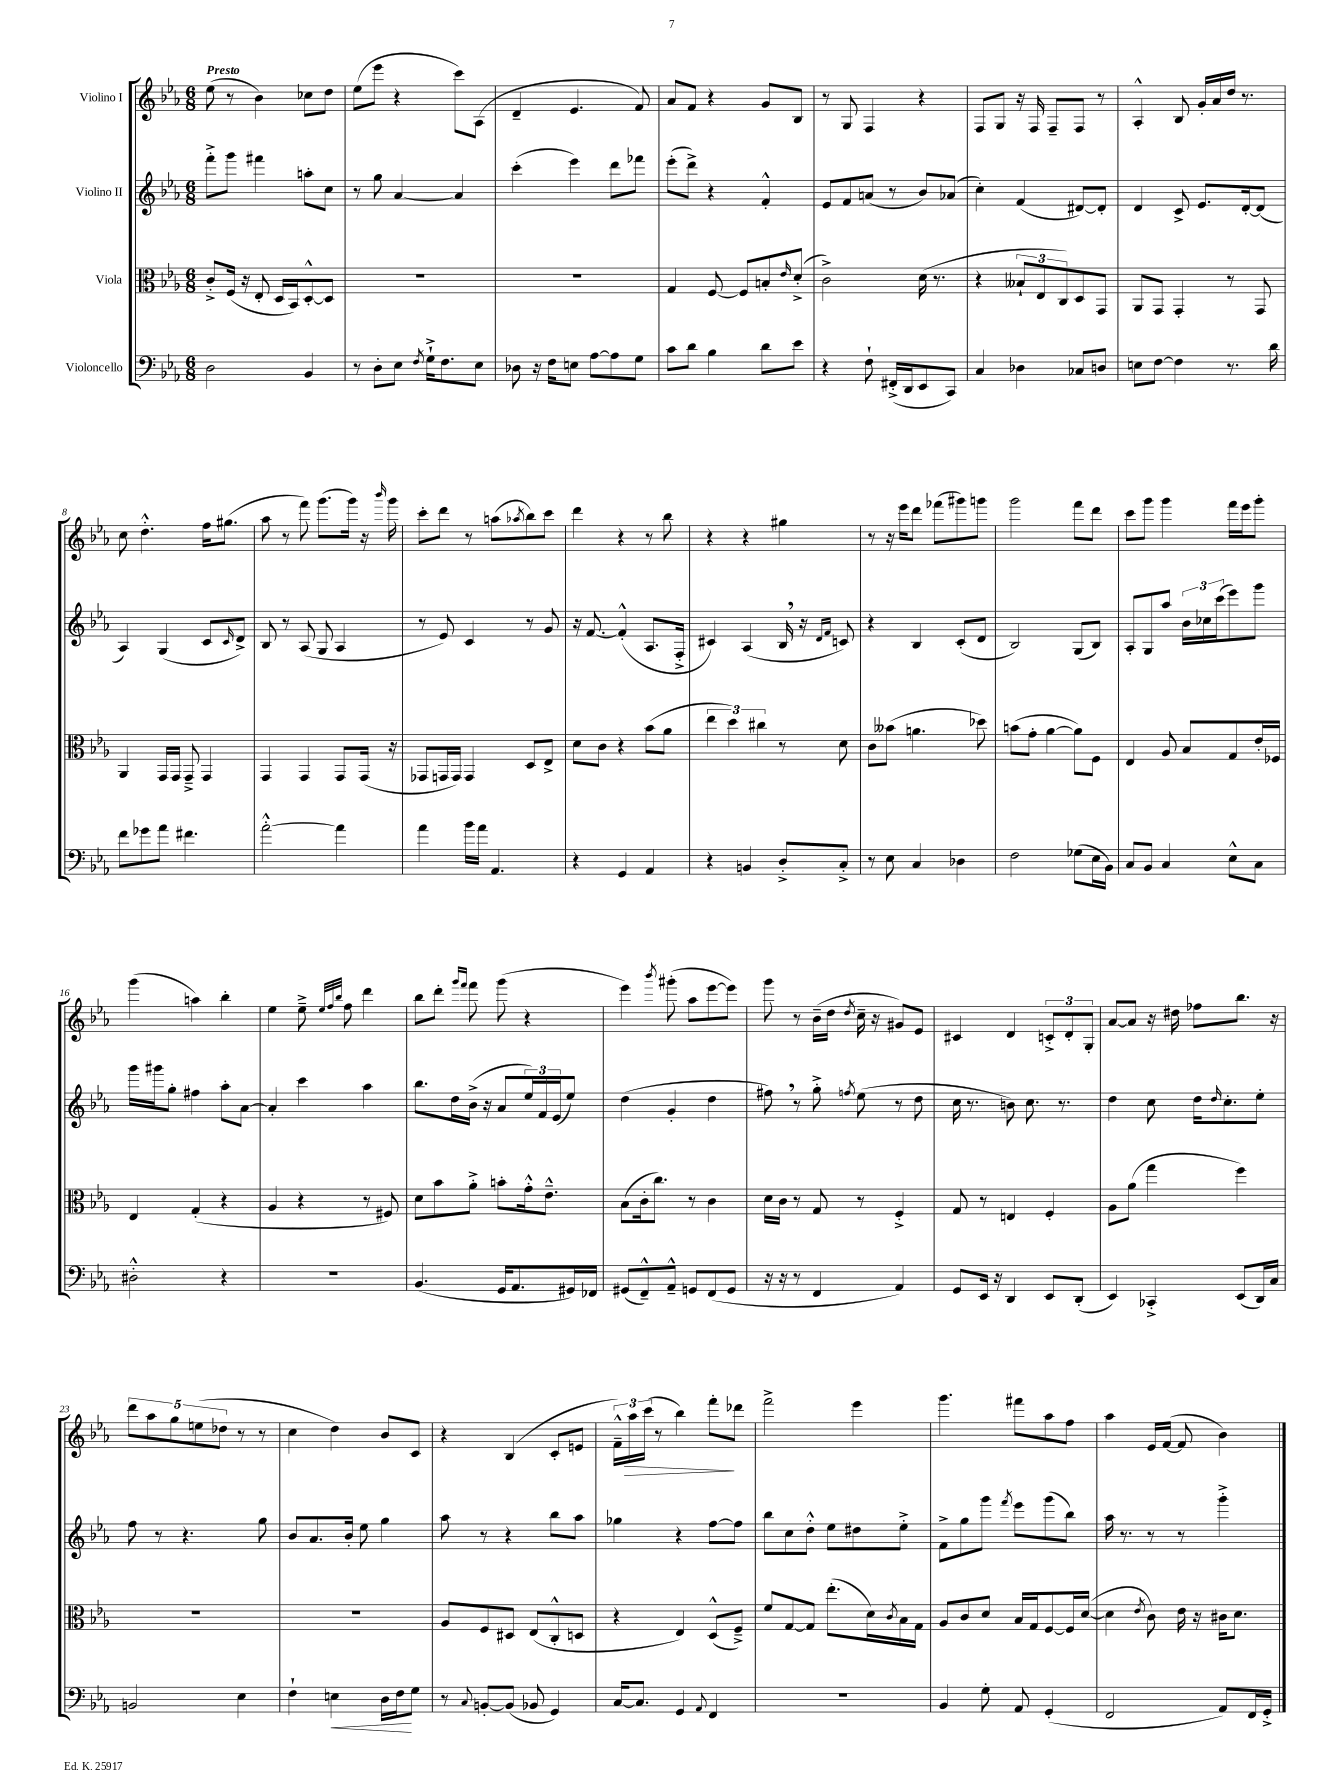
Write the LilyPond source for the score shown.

<<
\new StaffGroup <<
\new Staff = "s0" \with { instrumentName = "Violino I" } {
    \clef treble \key ees \major \numericTimeSignature \time 6/8 \tempo "Presto"
    ees''8( r8 bes'4) ces''8 d''8 |
    ees''8( ees'''8 r4 c'''8) aes8( |
    d'4-- ees'4. f'8) |
    aes'8 f'8 r4 g'8 bes8 |
    r8 g8 f4 r4 |
    f8 g8 r16 f16 f8-- f8 r8 |
    aes4-.-^ bes8 g'16-. aes'16 d''16 r8. |
    c''8 d''4.-.-^ f''16 gis''8.( |
    aes''8 r8 f'''8) g'''8.( g'''16) r16 \grace { bes'''16 } g'''16 |
    c'''8-. d'''8 r8 a''8( \acciaccatura { aes''8 } bes''8) c'''8 |
    d'''4 r4 r8 bes''8 |
    r4 r4 gis''4 |
    r8 r16 ees'''16 d'''8 fes'''8( gis'''8) g'''8 |
    g'''2 f'''8 d'''8 |
    c'''8 g'''8 g'''4 f'''16 ees'''16 g'''8-. |
    g'''4( a''4) bes''4-. |
    ees''4 ees''8---> \grace { ees''32 f''32 bes''32 } f''8 d'''4 |
    bes''8 d'''8-. \grace { g'''16 f'''16 } f'''8 g'''8( r4 |
    ees'''4) \acciaccatura { bes'''8 } gis'''8-.( aes''8 ees'''8~ ees'''8) |
    g'''8 r8 bes'16--( d''16 \acciaccatura { d''8 } c''16-- r16 gis'8) ees'8 |
    cis'4 d'4 \tuplet 3/2 { c'8-.-> d'8-. g8-. } |
    aes'8~ aes'8 r16 dis''16 fes''8 bes''8. r16 |
    \tuplet 5/4 { d'''8 aes''8 g''8 e''8( des''8 } r8 r8 |
    c''4 d''4) bes'8 c'8 |
    r4 bes4( c'8-. e'8 |
    \tuplet 3/2 { f'16---^) aes''16\> c'''16( } r8 bes''4) f'''8-.\! des'''8 |
    f'''2-> ees'''4 |
    g'''4. fis'''8 aes''8 f''8 |
    aes''4 ees'16 f'16~( f'8 bes'4) \bar "|." |
}
\new Staff = "s1" \with { instrumentName = "Violino II" } {
    \clef treble \key ees \major \numericTimeSignature \time 6/8
    f'''8-.-> g'''8 fis'''4 a''8-. c''8 |
    r8 g''8 aes'4~ aes'4 |
    c'''4-.( ees'''4) d'''8 fes'''8 |
    ees'''8-.( d'''8->) r4 f'4-.-^ |
    ees'8 f'8 a'8( r8 bes'8) aes'8( |
    c''4-.) f'4( dis'8~) dis'8-. |
    d'4 c'8-> ees'8. d'16~-. d'8( |
    aes4) g4( c'8 \grace { c'16 } d'8->) |
    bes8 r8 aes8( g8 aes4 |
    r8 ees'8) c'4 r8 g'8 |
    r16 f'8.~ f'4-.-^( aes8. f16-.-> |
    cis'4) aes4( bes16 \breathe r16 \grace { d'16 f'16 } c'8) |
    r4 bes4 c'8-.( d'8 |
    bes2) g8( bes8) |
    aes8-. g8 aes''8 \tuplet 3/2 { bes'16 ces''16 c'''16( } ees'''8) g'''8 |
    g'''16 gis'''16 g''8-. fis''4 aes''8-. aes'8~ |
    aes'4-. c'''4 aes''4 |
    bes''8. d''16 bes'16->( r16 aes'8 \tuplet 3/2 { ees''16) f'16 ees'16( } ees''8) |
    d''4( g'4-. d''4 |
    fis''8) \breathe r8 g''8-.-> \acciaccatura { f''8 } ees''8( r8 d''8 |
    c''16 r8. b'8) c''8. r8. |
    d''4 c''8 d''16 \grace { d''16 } c''8.-. ees''8-. |
    f''8 r8 r4. g''8 |
    bes'8 aes'8. bes'16-. ees''8 g''4 |
    aes''8 r8 r4 bes''8 aes''8 |
    ges''4 r4 f''8~ f''8 |
    bes''8 c''8 d''8-.-^ ees''8 dis''8 ees''8-.-> |
    f'8-> g''8 g'''8 \acciaccatura { f'''8 } ees'''8 g'''8( bes''8) |
    aes''16 r8. r8 r8 g'''4-.-> \bar "|." |
}
\new Staff = "s2" \with { instrumentName = "Viola" } {
    \clef alto \key ees \major \numericTimeSignature \time 6/8
    c'8-.-> f16( r16 ees8-. d16 bes,16) d8~-.-^ d8 |
    R2. |
    R2. |
    g4 f8~ f8 b8-. \grace { ees'16 } d'8-.->( |
    c'2->) d'16( r8. |
    r4 \tuplet 3/2 { beses8-! ees8 c8) } d8 g,8 |
    aes,8 g,8 g,4-. r8 g,8 |
    aes,4 g,16 g,16 g,8---> g,4 |
    g,4 g,4 g,8 g,16( r16 |
    ges,8 g,16 g,16) g,4 d8 ees8-> |
    d'8 c'8 r4 bes'8( aes'8 |
    \tuplet 3/2 { ees''4 d''4) cis''4 } r8 d'8 |
    c'8 beses'8( a'4. des''8) |
    b'8( g'8-. aes'4~ aes'8) f8 |
    ees4 aes8 bes8 g8 ees'16-. fes16 |
    ees4 g4-.( r4 |
    aes4 r4 r8 fis8) |
    d'8 bes'8 aes'8-.-> b'8-. g'16-.-^ ees'8.---^ |
    bes8( c'16-. c''8.) r8 c'4 |
    d'16 c'16 r8 g8 r8 f4-.-> |
    g8 r8 e4 f4-. |
    aes8 aes'8( g''4 f''4) |
    R2. |
    R2. |
    aes8 f8 dis8 ees8( c8-.-^ d8 |
    r4 ees4) d8-^( f8--->) |
    f'8 g8~ g8 ees''8.-.( d'16) \acciaccatura { c'8 } bes16 g16 |
    aes8 c'8 d'8 bes16 g16 f8~ f16 d'16~( |
    d'4 \acciaccatura { ees'8 } c'8) ees'16 r16 cis'16 d'8. \bar "|." |
}
\new Staff = "s3" \with { instrumentName = "Violoncello" } {
    \clef bass \key ees \major \numericTimeSignature \time 6/8
    d2 bes,4 |
    r8 d8-. ees8 \acciaccatura { f8 } g16-!-> f8. ees8 |
    des8 r16 f16 e8 aes8~ aes8 g8 |
    c'8 d'8 bes4 d'8 ees'8 |
    r4 f8-! fis,16-.->( d,16 ees,8 c,8) |
    c4 des4 ces8 d8 |
    e8 f8~ f4 r8. d'16 |
    f'8 ges'8 aes'8 fis'4. |
    aes'2~-.-^ aes'4 |
    aes'4 bes'16 aes'16 aes,4. |
    r4 g,4 aes,4 |
    r4 b,4 d8-.-> c8-.-> |
    r8 ees8 c4 des4 |
    f2 ges8( ees16 bes,16) |
    c8 bes,8 c4 ees8-^ c8 |
    dis2-.-^ r4 |
    R2. |
    bes,4.( g,16 aes,8. gis,16) fes,16 |
    gis,8( f,8---^) aes,8---^ g,8 f,8( g,8 |
    r16 r16 r8 f,4 aes,4) |
    g,8 ees,16 r16 d,4 ees,8 d,8-.( |
    ees,4) ces,4-.-> ees,8( d,16) c16 |
    b,2 ees4 |
    f4-! e4\< d16 f16\! g8 |
    r8 \appoggiatura { c8 } b,8~-. b,8( bes,8 g,4) |
    c16~ c8. g,4 \appoggiatura { aes,8 } f,4 |
    R2. |
    bes,4 g8-. aes,8 g,4-.( |
    f,2 aes,8) f,16 g,16-.-> \bar "|." |
}
>>
>>
